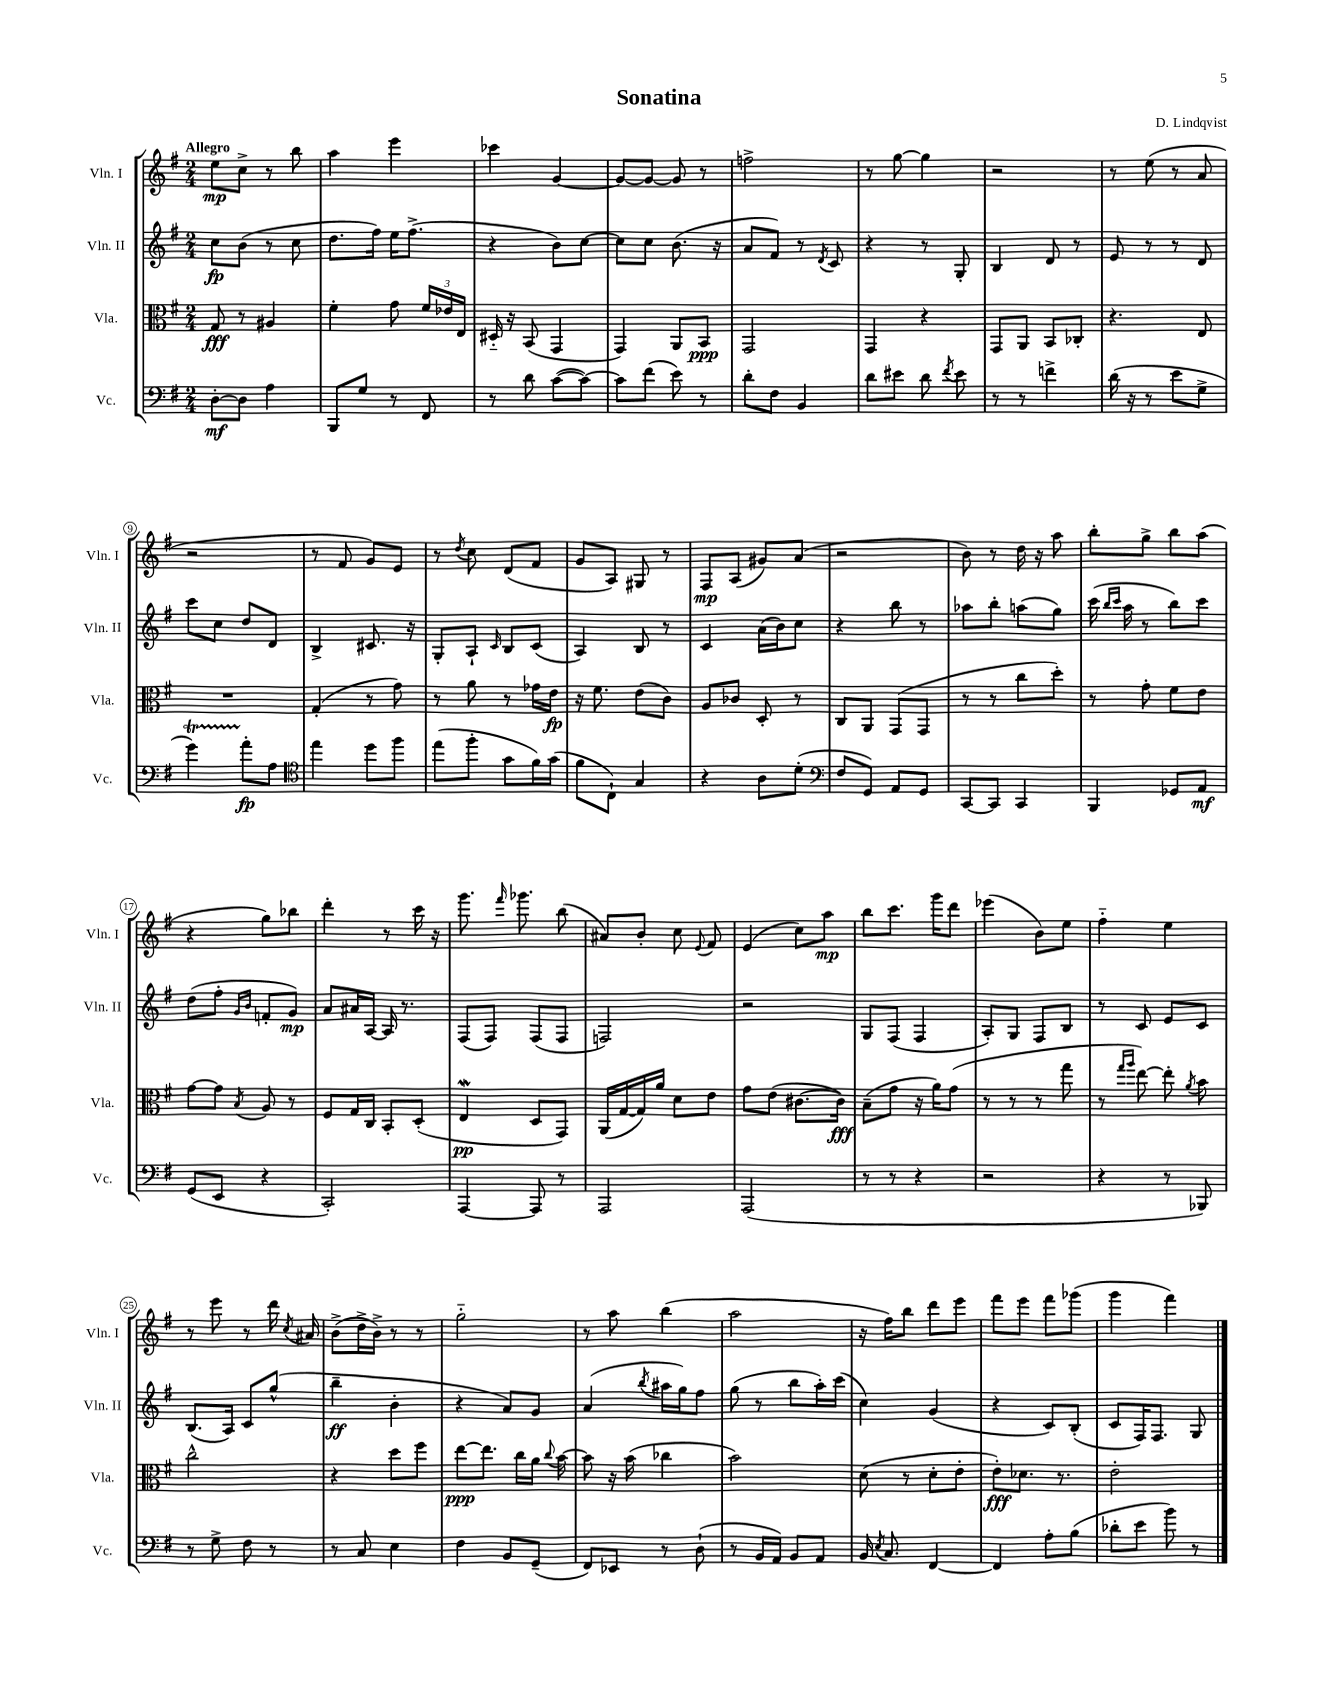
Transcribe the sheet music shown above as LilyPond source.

\header { title = "Sonatina" composer = "D. Lindqvist" }
<<
\new StaffGroup <<
\new Staff = "s0" \with { instrumentName = "Vln. I" shortInstrumentName = "Vln. I" } {
    \clef treble \key g \major \numericTimeSignature \time 2/4 \tempo "Allegro"
    \autoBeamOff e''8[\mp c''8]-> r8 b''8 |
    a''4 e'''4 |
    ces'''4 g'4~ |
    g'8[~ g'8]~ g'8 r8 |
    f''2-> |
    r8 g''8~ g''4 |
    r2 |
    r8 e''8( r8 a'8 |
    r2 |
    r8 fis'8 g'8[) e'8] |
    r8 \acciaccatura { d''8 } c''8 d'8[( fis'8] |
    g'8[ a8]) gis8 r8 |
    fis8[\mp a8]( gis'8[) a'8]( |
    r2 |
    b'8) r8 d''16 r16 a''8 |
    b''8[-. g''8]-> b''8[ a''8]( |
    r4 g''8[) bes''8] |
    d'''4-. r8 c'''16 r16 |
    g'''8. \grace { fis'''16 } ges'''8. b''8( |
    ais'8[) b'8]-. c''8 \appoggiatura { e'8 } fis'8 |
    e'4( c''8[) a''8]\mp |
    b''8[ c'''8.] g'''16[ d'''8] |
    ees'''4( b'8[) e''8] |
    fis''4-_ e''4 |
    r8 e'''8 r8 d'''16 \acciaccatura { c''8 } ais'16 |
    b'8[->( d''16-> b'16]->) r8 r8 |
    g''2-_ |
    r8 a''8 b''4( |
    a''2 |
    r16 fis''16[) b''8] d'''8[ e'''8] |
    fis'''8[ e'''8] fis'''8[ ges'''8]( |
    g'''4 fis'''4) \bar "|." |
}
\new Staff = "s1" \with { instrumentName = "Vln. II" shortInstrumentName = "Vln. II" } {
    \clef treble \key g \major \numericTimeSignature \time 2/4
    \autoBeamOff c''8[\fp b'8]( r8 c''8 |
    d''8.[ fis''16]) e''16[ fis''8.]->( |
    r4 b'8[) c''8]~ |
    c''8[ c''8] b'8.( r16 |
    a'8[ fis'8]) r8 \acciaccatura { d'8 } c'8 |
    r4 r8 g8-. |
    b4 d'8 r8 |
    e'8 r8 r8 d'8 |
    c'''8[ c''8] d''8[ d'8] |
    b4-> cis'8. r16 |
    g8[-. a8]-! \grace { c'16 } b8[ c'8]( |
    a4) b8 r8 |
    c'4 a'16[( b'16) c''8] |
    r4 b''8 r8 |
    aes''8[ b''8]-. a''8[( g''8]) |
    c'''16( \grace { b''16[ c'''16] } a''16 r8 b''8[) c'''8] |
    d''8[( fis''8]-. \grace { g'16[ b'16] } f'8[-. g'8]\mp) |
    a'8[ ais'16 a16]~ a16 r8. |
    fis8[( fis8]) fis8[( fis8] |
    f2) |
    r2 |
    g8[ fis8]( fis4 |
    a8[-.) g8] fis8[ b8] |
    r8 c'8 e'8[ c'8] |
    b8.[( a16]) c'8[ g''8]-^( |
    b''4--\ff b'4-. |
    r4 a'8[) g'8] |
    a'4( \acciaccatura { b''8 } ais''16[ g''16) fis''8] |
    g''8( r8 b''8[ a''16-.) c'''16]( |
    c''4) g'4( |
    r4 c'8[) b8]-.( |
    c'8[ fis16) fis8.] g8 \bar "|." |
}
\new Staff = "s2" \with { instrumentName = "Vla." shortInstrumentName = "Vla." } {
    \clef alto \key g \major \numericTimeSignature \time 2/4
    \autoBeamOff g8\fff r8 ais4 |
    fis'4-. g'8 \tuplet 3/2 { fis'16[ ees'16 e16] } |
    dis16-_ r16 b,8( g,4 |
    g,4) a,8[ b,8]\ppp |
    g,2 |
    g,4 r4 |
    g,8[ a,8] b,8[ ces8]-. |
    r4. e8 |
    R2 |
    g4-.( r8 g'8) |
    r8 a'8 r8 ges'16[ e'16]\fp |
    r16 fis'8. e'8[( c'8]) |
    a8[ ces'8] d8-. r8 |
    c8[ a,8] g,8[( g,8] |
    r8 r8 c''8[ d''8]-.) |
    r8 g'8-. fis'8[ e'8] |
    g'8[~ g'8] \acciaccatura { b8 } a8 r8 |
    fis8[ g16 c16] b,8[-. d8]-.( |
    e4\mordent\pp d8[ g,8]) |
    a,16[( g16~ g16) a'16] d'8[ e'8] |
    g'8[ e'8]( cis'8.[~ cis'16]\fff) |
    b8[--( g'8] r16 a'16[) g'8]( |
    r8 r8 r8 g''8 |
    r8 \grace { g''16[ a''16] } e''8~) e''8-. \acciaccatura { a'8 } b'8 |
    c''2-^ |
    r4 d''8[ fis''8] |
    e''8[~\ppp e''8.] c''16[ a'16] \appoggiatura { c''8 } b'16~ |
    b'8 r16 b'16( ces''4 |
    b'2) |
    d'8( r8 d'8[-. e'8]-. |
    e'8[-.\fff) des'8.] r8. |
    e'2-. \bar "|." |
}
\new Staff = "s3" \with { instrumentName = "Vc." shortInstrumentName = "Vc." } {
    \clef bass \key g \major \numericTimeSignature \time 2/4
    \autoBeamOff d8[~-.\mf d8] a4 |
    b,,8[ g8] r8 fis,8 |
    r8 d'8 c'8[~( c'8]~) |
    c'8[ fis'8]( e'8) r8 |
    d'8[-. fis8] b,4 |
    d'8[ eis'8] d'8 \acciaccatura { fis'8 } eis'8 |
    r8 r8 f'4-> |
    d'16( r16 r8 e'8[ g8]-> |
    g'4\startTrillSpan) a'8[-.\stopTrillSpan\fp a8] |
    \clef tenor e''4 d''8[ fis''8] |
    e''8[( fis''8]-. g'8[ fis'16) g'16]( |
    fis'8[ c8]-!) g4 |
    r4 a8[ d'8]-.( |
    \clef bass fis8[ g,8]) a,8[ g,8] |
    c,8[~ c,8] c,4 |
    b,,4 ges,8[ a,8]\mf |
    g,8[( e,8] r4 |
    c,2-.) |
    a,,4~ a,,8 r8 |
    a,,2 |
    a,,2( |
    r8 r8 r4 |
    r2 |
    r4 r8 bes,,8) |
    r8 g8-> fis8 r8 |
    r8 c8 e4 |
    fis4 b,8[ g,8]--( |
    fis,8[) ees,8] r8 d8-!( |
    r8 b,16[ a,16]) b,8[ a,8] |
    b,16 \acciaccatura { e8 } c8. fis,4~ |
    fis,4 a8[-. b8]( |
    des'8[-. e'8] b'8) r8 \bar "|." |
}
>>
>>
\layout { \context { \Score \override BarNumber.stencil = #(make-stencil-circler 0.1 0.3 ly:text-interface::print) } }
